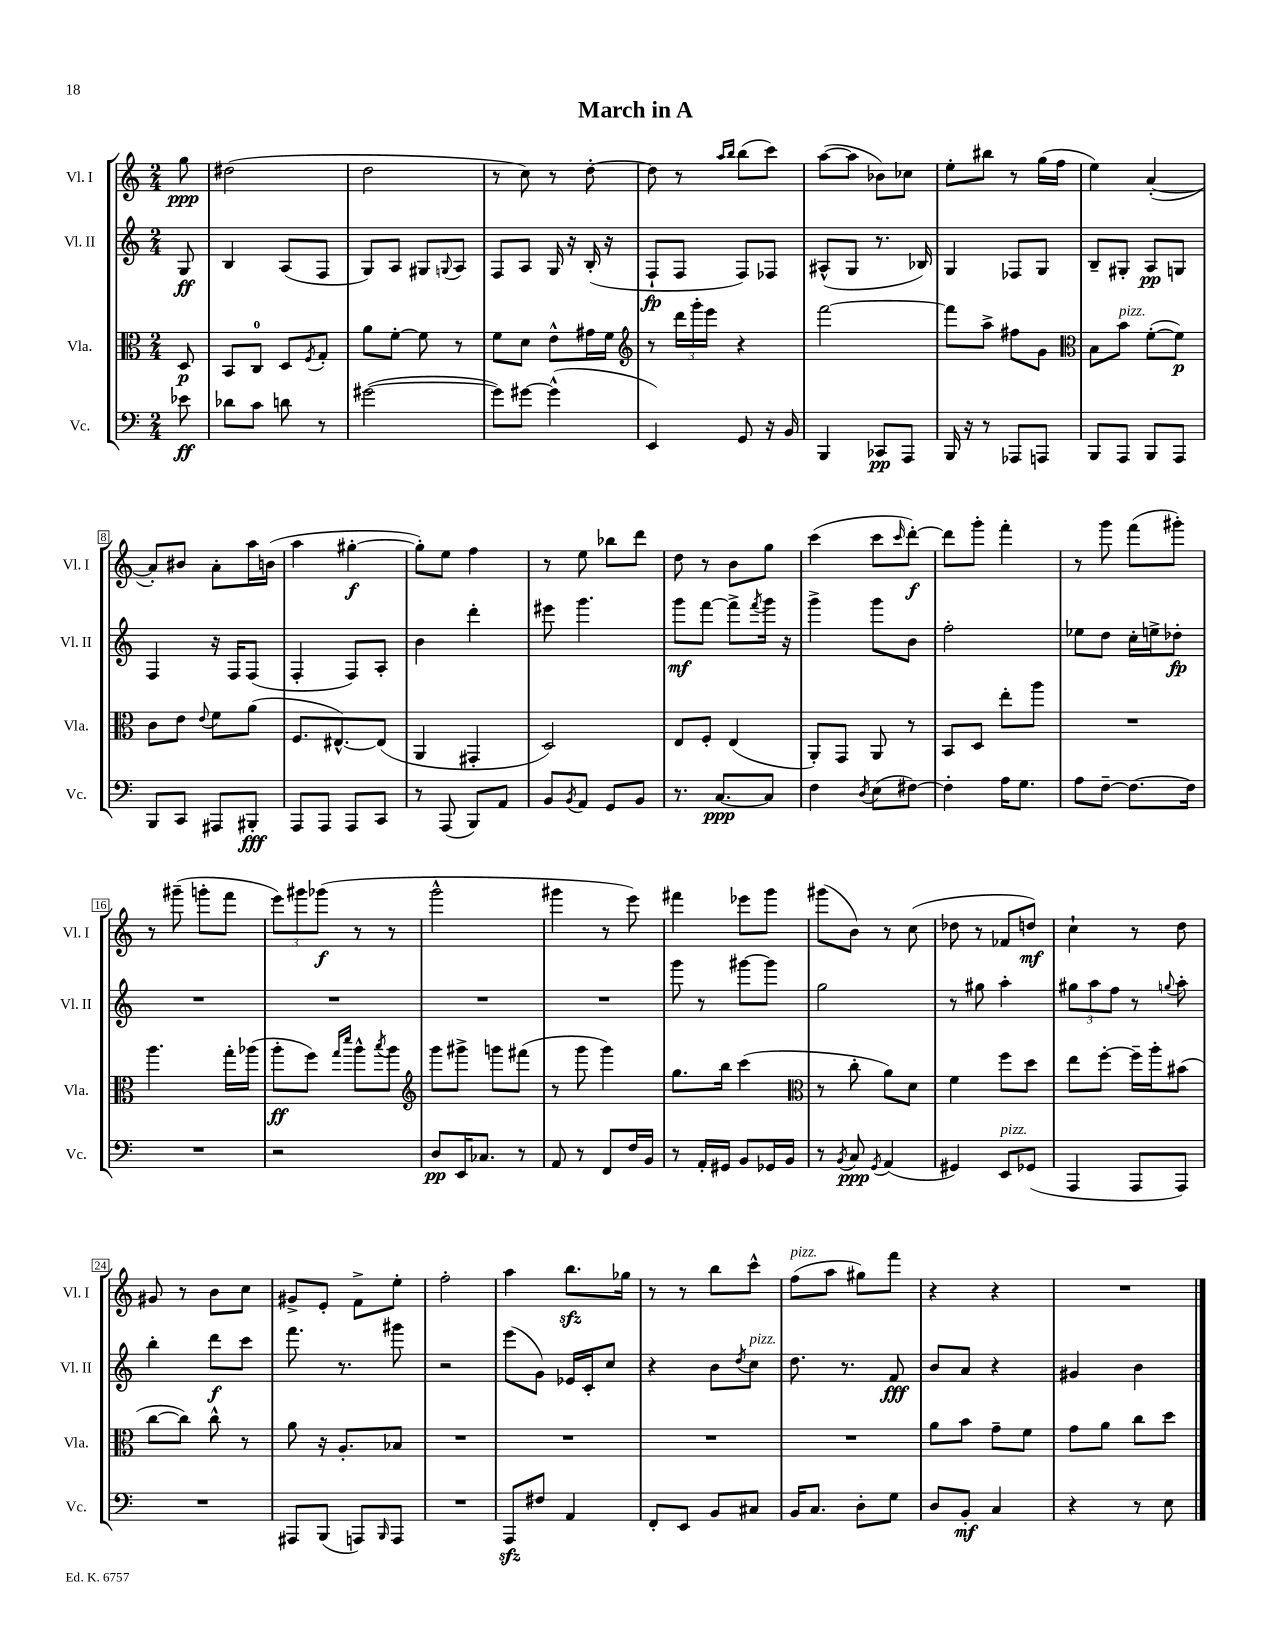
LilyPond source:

\header { title = "March in A" }
<<
\new StaffGroup <<
\new Staff = "s0" \with { instrumentName = "Vl. I" shortInstrumentName = "Vl. I" } {
    \clef treble \key c \major \numericTimeSignature \time 2/4 \partial 8
    g''8\ppp |
    dis''2( |
    d''2 |
    r8 c''8) r8 d''8~-. |
    d''8 r8 \grace { a''16 b''16 } b''8( c'''8) |
    a''8~( a''8 bes'8) ces''8 |
    e''8-. bis''8 r8 g''16( f''16 |
    e''4) a'4~-.( |
    a'8-.) bis'8 a'8-. a''16 b'16( |
    a''4 gis''4~-.\f |
    gis''8-.) e''8 f''4 |
    r8 e''8 bes''8 d'''8 |
    d''8 r8 b'8 g''8 |
    c'''4( c'''8 \grace { c'''16 } d'''8~-.\f) |
    d'''8 g'''8-. f'''4-. |
    r8 g'''8 f'''8( gis'''8-.) |
    r8 gis'''8--( g'''8-. f'''8 |
    \tuplet 3/2 { e'''8) gis'''8 ges'''8\f( } r8 r8 |
    g'''2-^ |
    gis'''4 r8 e'''8) |
    fis'''4 ees'''8 g'''8 |
    gis'''8( b'8) r8 c''8( |
    des''8 r8 fes'8 d''8\mf) |
    c''4-! r8 d''8 |
    gis'8 r8 b'8 c''8 |
    gis'8-> e'8-. f'8-> e''8-. |
    f''2-. |
    a''4 b''8.\sfz ges''16 |
    r8 r8 b''8 c'''8-^ |
    f''8^\markup { \italic "pizz." }( a''8 gis''8) f'''8 |
    r4 r4 |
    R2 \bar "|." |
}
\new Staff = "s1" \with { instrumentName = "Vl. II" shortInstrumentName = "Vl. II" } {
    \clef treble \key c \major \numericTimeSignature \time 2/4 \partial 8
    g8\ff |
    b4 a8( f8 |
    g8) a8 gis8 \appoggiatura { g8 } a8 |
    f8 a8 g16 r16 b16-.( r16 |
    f8-!\fp f8 f8) fes8 |
    ais8-^( g8 r8. bes16) |
    g4 fes8 g8 |
    b8-- gis8-. a8\pp g8 |
    f4 r16 f16 f8( |
    f4-. f8) a8-. |
    b'4 d'''4-. |
    eis'''8 g'''4. |
    g'''8\mf f'''8~ f'''8-> \acciaccatura { f'''8 } g'''16 r16 |
    g'''4-> g'''8 b'8 |
    f''2-. |
    ees''8 d''8 c''16-. e''16-> des''8-.\fp |
    R2 |
    R2 |
    R2 |
    R2 |
    g'''8 r8 gis'''8~ gis'''8 |
    g''2 |
    r8 gis''8 a''4-. |
    \tuplet 3/2 { gis''8 a''8 f''8 } r8 \appoggiatura { g''8 } a''8-. |
    b''4-. d'''8\f c'''8 |
    f'''8. r8. gis'''8 |
    r2 |
    e'''8( g'8) ees'16 c'16-. c''8 |
    r4 b'8 \acciaccatura { d''8 } c''8^\markup { \italic "pizz." } |
    d''8. r8. f'8\fff |
    b'8 a'8 r4 |
    gis'4 b'4 \bar "|." |
}
\new Staff = "s2" \with { instrumentName = "Vla." shortInstrumentName = "Vla." } {
    \clef alto \key c \major \numericTimeSignature \time 2/4 \partial 8
    d8\p |
    b,8 c8-0 d8 \acciaccatura { f8 } g8-. |
    a'8 f'8~-. f'8 r8 |
    f'8 d'8 e'8-^ gis'16 f'16 |
    \clef treble r8 \tuplet 3/2 { d'''16 g'''16-. e'''16 } r4 |
    f'''2~ |
    f'''8 a''8-> fis''8 g'8 |
    \clef alto b8 b'8^\markup { \italic "pizz." } f'8~-.( f'8\p) |
    c'8 e'8 \appoggiatura { e'8 } f'8 a'8( |
    f8. eis8.~-^) eis8( |
    a,4 gis,4-. |
    d2) |
    e8 f8-. e4( |
    a,8-.) g,8 a,8 r8 |
    b,8 d8 e''8-. a''8 |
    R2 |
    a''4. g''16-. aes''16( |
    a''8-.\ff f''8) \grace { g''16 d'''16 } a''8-^ \acciaccatura { b''8 } a''8 |
    \clef treble g'''8 gis'''8-> g'''8 fis'''8( |
    r8 g'''8 g'''4) |
    g''8. b''16 c'''4( |
    \clef alto r8 c''8-. a'8) d'8 |
    f'4 f''8 d''8 |
    e''8 f''8~-. f''16-- a''16-. bis'8( |
    c''8~ c''8) c''8-^ r8 |
    a'8 r16 a8.-. bes8 |
    R2 |
    R2 |
    R2 |
    R2 |
    a'8 b'8 g'8-- f'8 |
    g'8 a'8 c''8 d''8 \bar "|." |
}
\new Staff = "s3" \with { instrumentName = "Vc." shortInstrumentName = "Vc." } {
    \clef bass \key c \major \numericTimeSignature \time 2/4 \partial 8
    ees'8\ff |
    des'8 c'8 d'8 r8 |
    gis'2~( |
    gis'8) gis'8~ gis'4-^( |
    e,4) g,8 r16 b,16 |
    b,,4 ces,8\pp a,,8 |
    b,,16 r16 r8 aes,,8 a,,8 |
    b,,8 a,,8 b,,8 a,,8 |
    b,,8 c,8 ais,,8 bis,,8-.\fff |
    a,,8 a,,8 a,,8 c,8 |
    r8 a,,8( b,,8) a,8 |
    b,8 \acciaccatura { b,8 } a,8 g,8 b,8 |
    r8. c8.~\ppp c8 |
    f4 \acciaccatura { d8 } e8( fis8~) |
    fis4-. a16 g8. |
    a8 f8~-- f8.~ f16 |
    R2 |
    r2 |
    d8\pp e,16 ces8. r8 |
    a,8 r8 f,8 f16 b,16 |
    r8 a,16-. gis,16 b,8 ges,16 b,16 |
    r8 \acciaccatura { b,8 } c8\ppp \acciaccatura { g,8 } a,4( |
    gis,4) e,8^\markup { \italic "pizz." } ges,8( |
    a,,4 a,,8 a,,8) |
    R2 |
    ais,,8 b,,8( a,,8) \grace { b,,16 } a,,8 |
    R2 |
    a,,8\sfz fis8 a,4 |
    f,8-. e,8 b,8 cis8 |
    b,16 c8. d8-. g8 |
    d8 b,8-.\mf c4 |
    r4 r8 e8 \bar "|." |
}
>>
>>
\layout { \context { \Score \override BarNumber.stencil = #(make-stencil-boxer 0.1 0.3 ly:text-interface::print) } }
